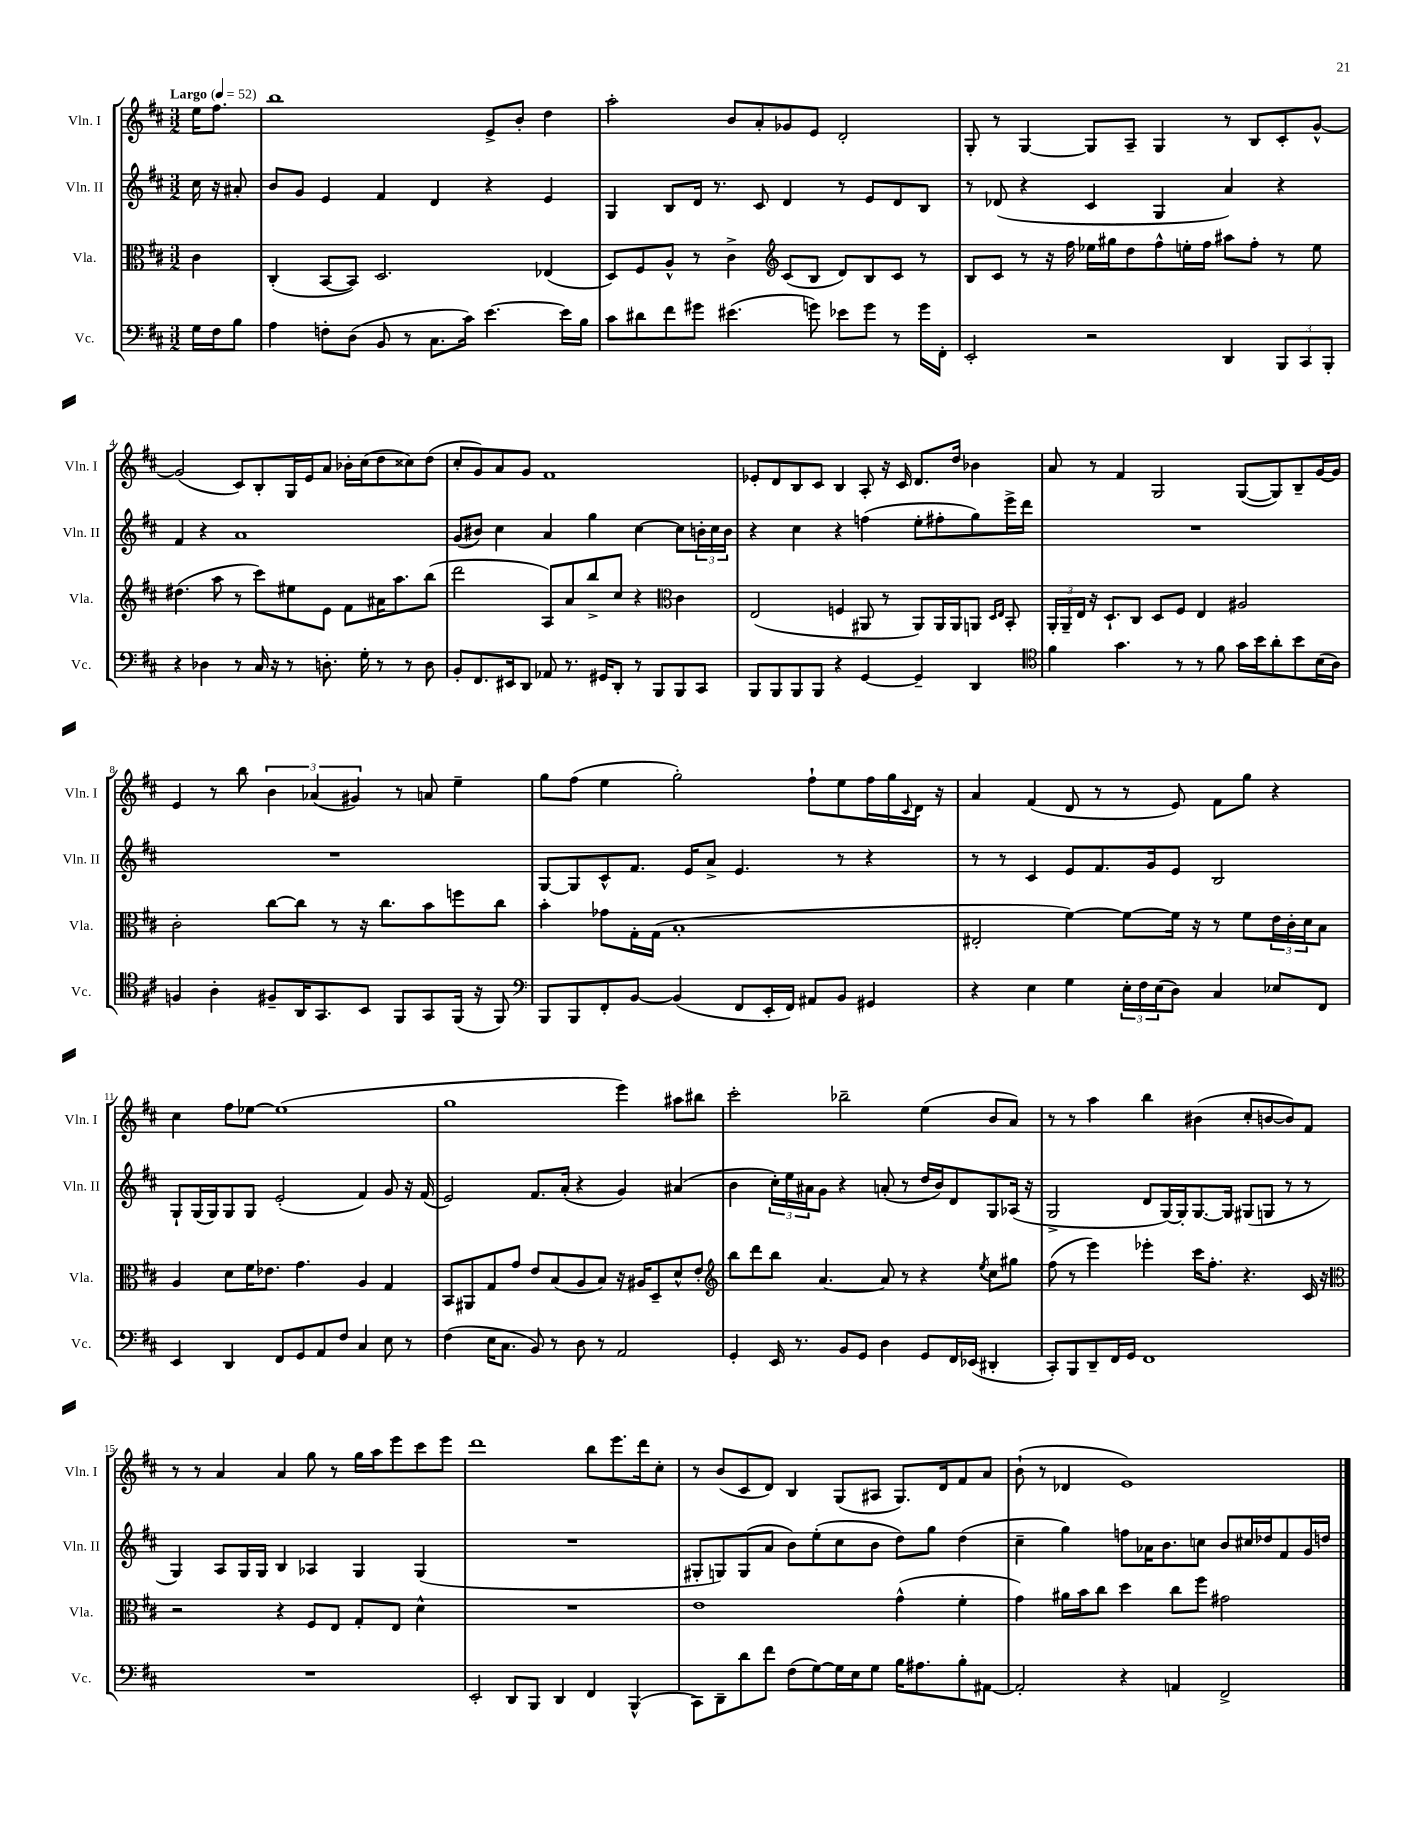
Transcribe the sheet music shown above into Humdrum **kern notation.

**kern	**kern	**kern	**kern
*part4	*part3	*part2	*part1
*staff4	*staff3	*staff2	*staff1
*I"Vc.	*I"Vla.	*I"Vln. II	*I"Vln. I
*I'Vc.	*I'Vla.	*I'Vln. II	*I'Vln. I
*clefF4	*clefC3	*clefG2	*clefG2
*k[f#c#]	*k[f#c#]	*k[f#c#]	*k[f#c#]
*M3/2	*M3/2	*M3/2	*M3/2
*MM52	*MM52	*MM52	*MM52
=	=	=	=
!	!	!	!LO:TX:a:B:t=Largo
16G\LL	4c#\	16cc#\	16ee\KL
16F#\J	.	16r	8.ff#\J
8B\J	.	8a#X'/	.
=1	=1	=1	=1
4A\	(4C#'/	8b/L	1bb
.	.	8g/J	.
8Fn'\L	[8BB/L	4e/	.
(8D\J	8BB/J])	.	.
8BB/	2.D/	4f#/	.
8r	.	.	.
8.C#\L	.	4d/	.
16c#\Jk)	.	.	.
[4.e\	.	4r	8e^/L
.	.	.	8b'/J
.	(4E-X/	4e/	4dd\
16e\LL]	.	.	.
16B\JJ	.	.	.
=2	=2	=2	=2
8c#\L	8D/L)	4G/	2aa'\
8d#X\	8F#/	.	.
8f#\	8A^^/J	8B/L	.
8g#X\J	8r	16d/Jk	.
.	.	8.r	.
(4.e#X\	4c#^\	.	8b/L
.	.	8c#/	8a'/
*	*clefG2	*	*
.	(8c#/L	4d/	8g-X/
8gn\)	8B/J	.	8e/J
8e-X\L	8d/L)	8r	2d'/
8g\J	8B/	8e/L	.
8r	8c#/J	8d/	.
16g\LL	8r	8B/J	.
16FF#'\JJ	.	.	.
=3	=3	=3	=3
2EE'/	8B/L	8r	8G'/
.	8c#/J	(8d-X/	8r
.	8r	4r	[4G/
.	16r	.	.
.	16ff#\	.	.
2r	16ee-X\LL	4c#/	8G/L]
.	16gg#X\J	.	.
.	8dd\	.	8A~/J
.	8ff#^^\	4G/	4G/
.	16een'\L	.	.
.	16ff#\JJ	.	.
4DD/	8aa#X\L	4a/)	8r
.	8ff#'\J	.	8B/L
12BBB/L	8r	4r	8c#'/
12CC#/	.	.	.
.	8ee\	.	[8g^^/J
12BBB'/J	.	.	.
!!LO:LB:g=z
=4	=4	=4	=4
4r	(4.dd#X\	4f#/	(2g/]
4D-X\	.	4r	.
.	8aa\	.	.
8r	8r	1a	8c#/L)
16C#/	8ccc#\L)	.	8B'/
16r	.	.	.
8r	8ee#X\	.	16G/L
.	.	.	16e/J
8.Dn'\	8e\J	.	8a/J
.	8f#\L	.	16b-X'\LL
16G'\	.	.	(16cc#\J
8r	16a#X\K	.	8dd\
.	8.aa\	.	.
8r	.	.	8cc##X\)
8D\	(8bb\J	.	(8dd\J
=5	=5	=5	=5
8BB'/L	2ddd\	(8g/L	8cc#'/L
8.FF#/	.	8b#X/J)	8g/)
.	.	4cc#\	8a/
16EE#X/k	.	.	.
8DD/J	.	.	8g/J
8AA-X/	8A/L)	4a/	1f#
8.r	8a/	.	.
.	8bb^/	4gg\	.
16GG#X/KL	.	.	.
8DD'/J	8cc#/J	.	.
8r	4r	[4cc#\	.
8BBB/L	.	.	.
*	*clefC3	*	*
8BBB/	4c#\	8cc#\L]	.
8CC#/J	.	24bn'\L	.
.	.	24cc#\	.
.	.	24b\JJ	.
=6	=6	=6	=6
8BBB/L	(2E/	4r	8e-X'/L
8BBB/	.	.	8d/
8BBB/	.	4cc#\	8B/
8BBB/J	.	.	8c#/J
4r	4Fn/	4r	4B/
[4GG/	8AA#X/	(4ffn\	8A'/
.	8r	.	16r
.	.	.	16c#/
4GG~/]	8AA#/L)	8ee'\L	8.d/L
.	16AA#/L	8ff#X'\	.
.	16AA#/J	.	16dd/Jk
4DD/	8AAn/J	8gg\)	4b-X\
.	16qqD/LL	.	.
.	16qqE/JJ	.	.
.	8BB'/	16eee^\L	.
.	.	16ddd\JJ	.
=7	=7	=7	=7
*clefC4	*	*	*
4f#\	24AA'/LL	1.r	8a/
.	24AA~/	.	.
.	24E/JJ	.	.
.	16r	.	8r
.	8.D`/L	.	.
4.g\	.	.	4f#/
.	8C#/J	.	.
.	8D/L	.	2G/
8r	8F#/J	.	.
8r	4E/	.	.
8f#\	.	.	.
16g\LL	2A#X/	.	([8G/L
16b\J	.	.	.
8a'\	.	.	8G/])
8b\	.	.	8B~/
(16B\L	.	.	[16g/L
16A\JJ)	.	.	16g/JJ]
!!LO:LB:g=z
=8	=8	=8	=8
4Fn/	2c#'\	1.r	4e/
4A'\	.	.	8r
.	.	.	8bb\
8F#X~/L	[8cc#\L	.	6b\
16AA/K	8cc#\J]	.	.
.	.	.	(6a-X/
8.GG/	.	.	.
.	8r	.	.
.	.	.	6g#X/)
8BB/J	16r	.	.
.	8.cc#\L	.	.
8FF#/L	.	.	8r
8GG/	8b\	.	8an/
(16FF#/Jk	8ffn\	.	4ee~\
16r	.	.	.
8FF#/)	8cc#\J	.	.
=9	=9	=9	=9
*clefF4	*	*	*
8BBB/L	4b'\	[8G/L	8gg\L
8BBB/	.	8G/]	(8ff#\J
8FF#'/	8g-X\L	8c#^^/	4ee\
[8BB/J	16G'\L	8.f#/J	.
.	(16G\JJ	.	.
(4BB/]	1B'	.	2gg'\)
.	.	16e/KL	.
.	.	8a^/J	.
8FF#/L	.	4.e/	.
16EE'/L	.	.	.
16FF#/JJ)	.	.	.
8AA#X/L	.	.	8ff#`\L
8BB/J	.	8r	8ee\
4GG#X/	.	4r	16ff#\L
.	.	.	16gg\
.	.	.	8qqc#/
.	.	.	16d\JJ
.	.	.	16r
=10	=10	=10	=10
4r	2E#X'/	8r	4a/
.	.	8r	.
4E\	.	4c#/	(4f#/
4G\	[4f#\)	8e/L	8d/
.	.	8.f#/	8r
24E'\LL	8f#\L_	.	8r
24F#\	.	.	.
.	.	16g/k	.
(24E\J	.	.	.
8D\J)	16f#\Jk]	8e/J	8e/)
.	16r	.	.
4C#/	8r	2B/	8f#\L
.	8f#\L	.	8gg\J
8E-X/L	24e\L	.	4r
.	24c#'\	.	.
.	24d\J	.	.
8FF#/J	8B\J	.	.
!!LO:LB:g=z
=11	=11	=11	=11
4EE/	4A/	8G`/L	4cc#\
.	.	(16G/L	.
.	.	16G/J)	.
4DD/	8d\L	8G/	8ff#\L
.	16f#\K	8G/J	[8ee-X\J
.	8.e-X\J	.	.
8FF#/L	.	(2e'/	(1ee-]
8GG/	4.g\	.	.
8AA/	.	.	.
8F#/J	.	.	.
4C#/	4A/	4f#/)	.
8E\	4G/	8g/	.
8r	.	16r	.
.	.	(16f#/	.
=12	=12	=12	=12
(4F#\	8BB/L	2e/)	1gg
.	8AA#X/	.	.
16E\KL	8G/	.	.
8.C#\J	.	.	.
.	8g/J	.	.
8BB/)	8e/L	8.f#/L	.
8r	(8B/	.	.
.	.	(16a'/Jk	.
8D\	8A/	4r	.
8r	8B/J)	.	.
2AA/	16r	4g/)	4eee\)
.	16A#X/KL	.	.
.	8D~/	.	.
.	8d^^/	(4a#X/	8aa#X\L
.	8e'/J	.	8bb#X\J
=13	=13	=13	=13
*	*clefG2	*	*
4GG'/	8bb\L	4b\	2ccc#'\
.	8ddd\	.	.
16EE/	8bb\J	24cc#'\LL)	.
.	.	24ee\	.
8.r	.	.	.
.	.	24a#X\J	.
.	[4.a/	8g\J	.
8BB/L	.	4r	2bb-X~\
8GG/J	.	.	.
4D\	8a/]	(8an'/	.
.	8r	8r	.
8GG/L	4r	16dd/LL	(4ee\
.	.	16b/J)	.
16FF#/L	.	8d/	.
(16EE-X/JJ	.	.	.
.	8qee/	.	.
4DD#X'/	8cc#\L	8G/	8b/L
.	8gg#X\J	(16A-X/Jk	8a/J)
.	.	16r	.
=14	=14	=14	=14
8CC#'/L)	(8ff#\	2G^/	8r
8BBB/	8r	.	8r
8DD~/	4eee\)	.	4aa\
16FF#/L	.	.	.
16GG/JJ	.	.	.
1FF#	4eee-X'\	8d/L	4bb\
.	.	[16G/L)	.
.	.	16G'/J]	.
.	16ccc#\KL	[8.G/	(4b#X\
.	8.ff#'\J	.	.
.	.	16G/Jk]	.
.	4.r	(8G#X/L	8cc#'/L
.	.	8Gn/J	[8bn/
.	.	8r	8b/])
.	16c#/	8r	8f#/J
.	16r	.	.
!!LO:LB:g=z
=15	=15	=15	=15
*	*clefC3	*	*
1.r	2r	4G/)	8r
.	.	.	8r
.	.	8A/L	4a/
.	.	16G/L	.
.	.	16G/JJ	.
.	4r	4B/	4a/
.	8F#/L	4A-X/	8gg\
.	8E/J	.	8r
.	8G'/L	4G/	16gg\LL
.	.	.	16aa\J
.	8E/J	.	8eee\
.	4d^^\	(4G/	8ccc#\
.	.	.	8eee\J
=16	=16	=16	=16
2EE'/	1.r	1.r	1ddd
8DD/L	.	.	.
8BBB/J	.	.	.
4DD/	.	.	.
4FF#/	.	.	8bb\L
.	.	.	8.eee\
(4BBB^^/	.	.	.
.	.	.	16ddd\k
.	.	.	8cc#'\J
=17	=17	=17	=17
8CC#\L)	1e	8G#X'/L	8r
8DD~\	.	8Gn/)	(8b/L
8d\	.	(8G/	8c#/
8f#\J	.	8a/J	8d/J)
(8F#\L	.	8b\L)	4B/
[8G\)	.	(8ee'\	.
16G\L]	.	8cc#\	(8G/L
16E\J	.	.	.
8G\J	.	8b\J	8A#X/J
16B\KL	(4g^^\	8dd\L)	8.G/L)
8.A#X\	.	.	.
.	.	8gg\J	.
.	.	.	16d/k
8B'\	4f#'\	(4dd\	8f#/
[8AA#X\J	.	.	8a/J
=18	=18	=18	=18
2AA#'/]	4g\)	4cc#~\	(8b`\
.	.	.	8r
.	16a#X\LL	4gg\)	4d-X/
.	16b\J	.	.
.	8cc#\J	.	.
4r	4dd\	8ffn\L	1e)
.	.	16a-X\K	.
.	.	8.b\	.
4AAn/	8cc#\L	.	.
.	8ff#\J	8ccn\J	.
2FF#^/	2g#X\	8b/L	.
.	.	16cc#X/L	.
.	.	16dd-X/J	.
.	.	8f#/	.
.	.	16g/L	.
.	.	16ddn/JJ	.
==	==	==	==
*-	*-	*-	*-
